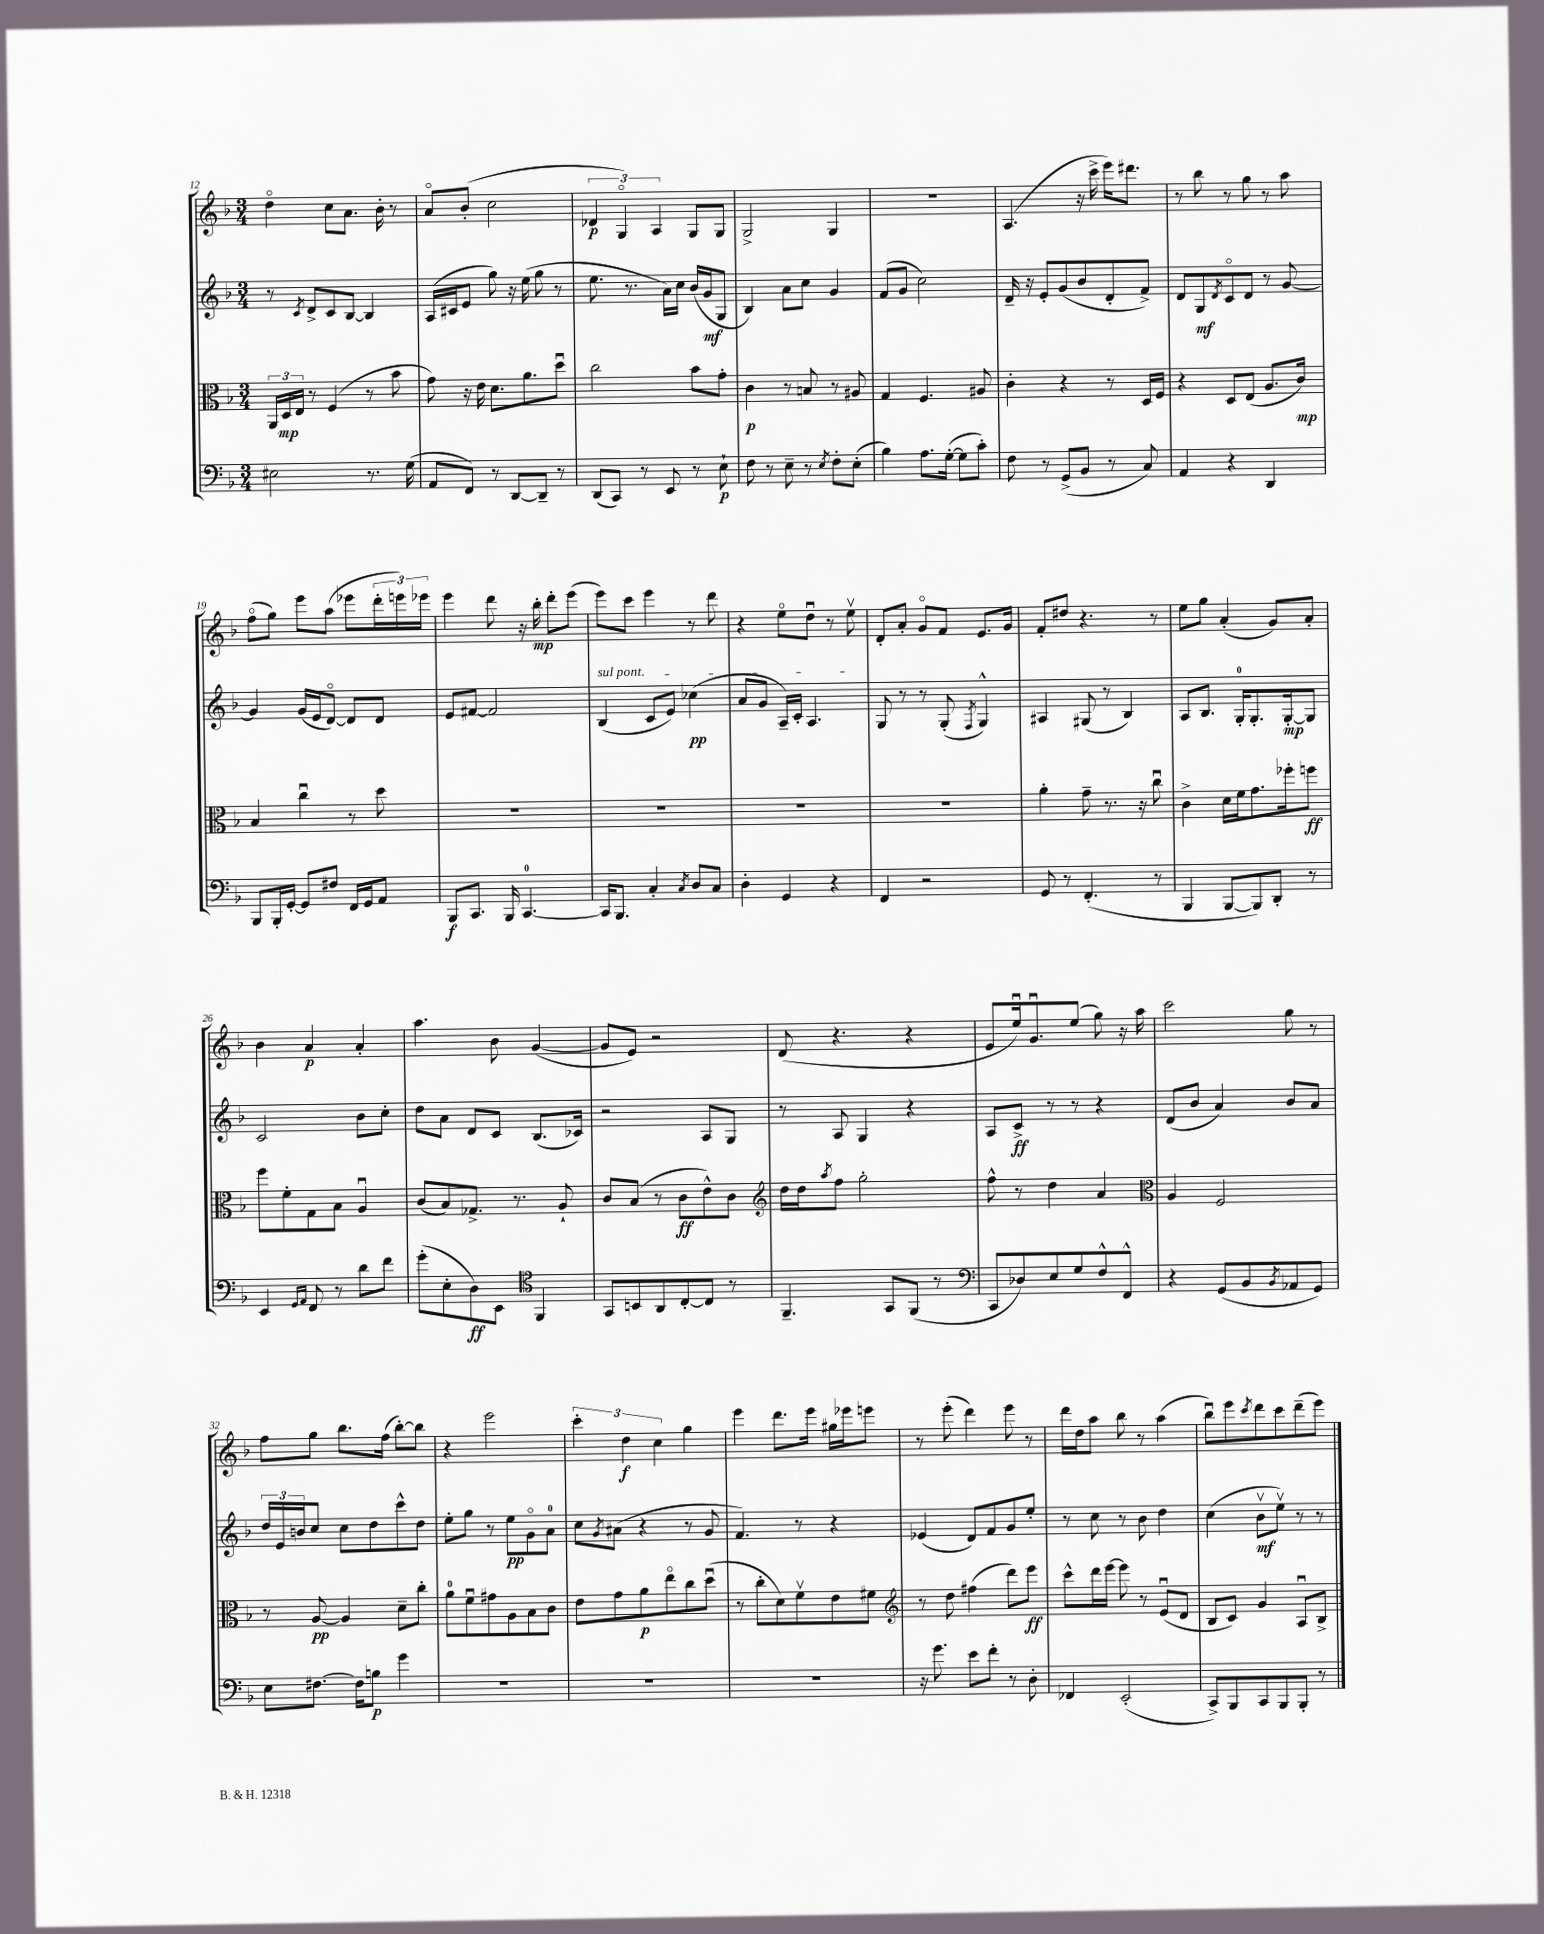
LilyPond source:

<<
\new StaffGroup <<
\new Staff = "s0" {
    \clef treble \key f \major \numericTimeSignature \time 3/4
    d''4\flageolet c''8 a'8. bes'16-. r8 |
    a'8\flageolet bes'8-.( c''2 |
    \tuplet 3/2 { des'4\p g4\flageolet) a4 } g8 g8 |
    g2-> g4 |
    R2. |
    a4.( r16 c'''16-> e'''16) dis'''8. |
    r8 bes''8 r8 g''8 r8 a''8 |
    f''8\flageolet( g''8) e'''8 a''8( ees'''8 \tuplet 3/2 { d'''16-. e'''16) ees'''16 } |
    e'''4 d'''8 r16 bes''16-.\mp d'''8-. e'''8( |
    e'''8) c'''8 e'''4 r8 d'''8 |
    r4 e''8\flageolet d''8\downbow r8 e''8\upbow |
    d'8-. a'8-. g'8\flageolet f'8 e'8. g'16 |
    f'8-. dis''8 r4. r8 |
    e''8 g''8 a'4-.( g'8) a'8-. |
    bes'4 a'4\p a'4-. |
    a''4. bes'8 g'4~( |
    g'8 e'8) r2 |
    d'8( r4. r4 |
    e'8 e''16\downbow) g'8.\downbow e''8( g''8) r16 a''16 |
    c'''2 g''8 r8 |
    f''8 g''8 bes''8. f''16( bes''8~-.) bes''8 |
    r4 e'''2 |
    \tuplet 3/2 { c'''4-. d''4\f c''4 } g''4 |
    e'''4 d'''8. e'''16 gis''16 ees'''16 e'''8 |
    r8 e'''8-.( d'''4) e'''8 r8 |
    d'''16 d''16 a''8 bes''8 r8 a''4( |
    bes''8\downbow) e'''8 \acciaccatura { c'''8 } d'''8 c'''8 d'''8--( e'''8) \bar "|." |
}
\new Staff = "s1" {
    \clef treble \key f \major \numericTimeSignature \time 3/4
    r8 \acciaccatura { c'8 } d'8-> c'8 bes8~ bes4 |
    a16( cis'16 e'8 g''8) r16 e''16( g''8 r8 |
    e''8. r8. a'16) c''16 bes'16( g'16\mf g8 |
    bes4) a'8 c''8 g'4 |
    f'8( g'8 c''2) |
    d'16-- r16 e'8-. g'8( bes'8 d'8-. f'8->) |
    d'8 g8\mf \acciaccatura { d'8 } c'8\flageolet d'8 r8 g'8~ |
    g'4 g'16( e'16 d'8~\flageolet) d'8 d'8 |
    e'8 fis'8~ fis'2 |
    \once \override TextSpanner.bound-details.left.text = \markup { \italic "sul pont." } bes4\startTextSpan( c'8 e'8) ces''4\pp( |
    a'8 g'8 a16--) c'16-. a4.\stopTextSpan |
    g8 r8 r8 g8-.( \acciaccatura { f8 } g4-^) |
    ais4 gis8( r8 bes4) |
    a8 bes8. g16-0-. g8.-. g16~-.\mp g8 |
    c'2 bes'8 c''8-. |
    d''8 a'8 d'8 c'8 bes8.( ces'16) |
    r2 a8 g8 |
    r8 a8 g4 r4 |
    a8 c'8->\ff r8 r8 r4 |
    d'8( bes'8 a'4) bes'8 a'8 |
    \tuplet 3/2 { d''16 e'16 b'16 } c''8 c''8 d''8 c'''8-^ d''8 |
    e''8-. g''8 r8 e''8\pp g'8\flageolet a'8-0 |
    c''8 \acciaccatura { g'8 } ais'8( r4 r8 g'8 |
    f'4.) r8 r4 |
    ees'4( d'8) f'8 g'8 e''8-. |
    r8 c''8 r8 bes'8 d''4 |
    c''4( bes'8\upbow\mf e''8\upbow) r8 r8 \bar "|." |
}
\new Staff = "s2" {
    \clef alto \key f \major \numericTimeSignature \time 3/4
    \tuplet 3/2 { a,16 d16\mp e16 } r8 f4( r8 bes'8 |
    g'8) r16 e'16 d'8. a'8. d''8\downbow |
    c''2 bes'8 g'8-. |
    c'4\p r8 b8 r8 ais8 |
    g4 f4. ais8 |
    c'4-. r4 r8 d16 f16 |
    r4 d8 e8( a8. c'16\mp) |
    bes4 c''4\downbow r8 d''8 |
    R2. |
    R2. |
    R2. |
    R2. |
    a'4-. g'8-- r8. r16 c''8\downbow |
    c'4-> d'16 f'16 g'8. fes''16-. f''8\ff |
    f''8 f'8-. g8 bes8 a4\downbow |
    c'8( bes8) ges8.-> r8. a8-! |
    c'8 bes8( r8 c'8\ff e'8-^) c'8 |
    \clef treble d''16 d''16 \acciaccatura { a''8 } f''8 g''2-. |
    f''8-^ r8 d''4 a'4 |
    \clef alto a4 f2 |
    r8 a8~\pp a4 d'8-- c''8-. |
    a'8-0 f'8\downbow gis'8 a8 bes8 c'8 |
    e'8 g'8 a'8\p e''8\flageolet c''8 d''8\downbow( |
    r8 c''8-. d'8) f'8\upbow e'8 fis'8 |
    \clef treble r8 d''8 fis''4( d'''8) e'''8\ff |
    c'''8-^ d'''16 e'''16~ e'''8 r8 e'8\downbow( d'8 |
    bes8 c'8) g'4 a8\downbow bes8-> \bar "|." |
}
\new Staff = "s3" {
    \clef bass \key f \major \numericTimeSignature \time 3/4
    eis2 r8. g16( |
    a,8 f,8) r8 d,8~ d,8-- r8 |
    d,8( c,8) r8 e,8 r8 e8-!\p |
    f8 r8 e8-- r8 \acciaccatura { e8 } f8-. e8-.( |
    bes4) a8. g16~-.( g8 c'8-.) |
    f8 r8 g,8->( bes,8 r8 c8) |
    a,4 r4 d,4 |
    bes,,8 bes,,16-. g,16~-. g,8 fis8 f,16 g,16 a,8 |
    bes,,8\f c,8. bes,,16 c,4.-0~ |
    c,16 bes,,8. c4-. \acciaccatura { c8 } d8 c8 |
    d4-. g,4 r4 |
    f,4 r2 |
    g,8 r8 f,4.-.( r8 |
    bes,,4 bes,,8~ bes,,8) d,8-. r8 |
    e,4 \grace { g,16 a,16 } f,8 r8 d'8 f'8 |
    g'8-.( e8-. d8\ff) e,8 \clef tenor f,4 |
    g,8 b,8 a,8 c8~-. c8 r8 |
    f,4.-- g,8 f,8( r8 |
    \clef bass c,8 des8) e8 g8 f8-^ f,8-^ |
    r4 g,8( bes,8 \acciaccatura { bes,8 } aes,8 g,8) |
    e8 fis8.~ fis16 b8\p g'4 |
    R2. |
    R2. |
    R2. |
    r16 g'8. e'8 f'8-. r8 d8-. |
    fes,4 e,2-.( |
    c,8->) bes,,8 c,8 bes,,8 bes,,8-. r8 \bar "|." |
}
>>
>>
\layout { \context { \Score currentBarNumber = #12 } }
